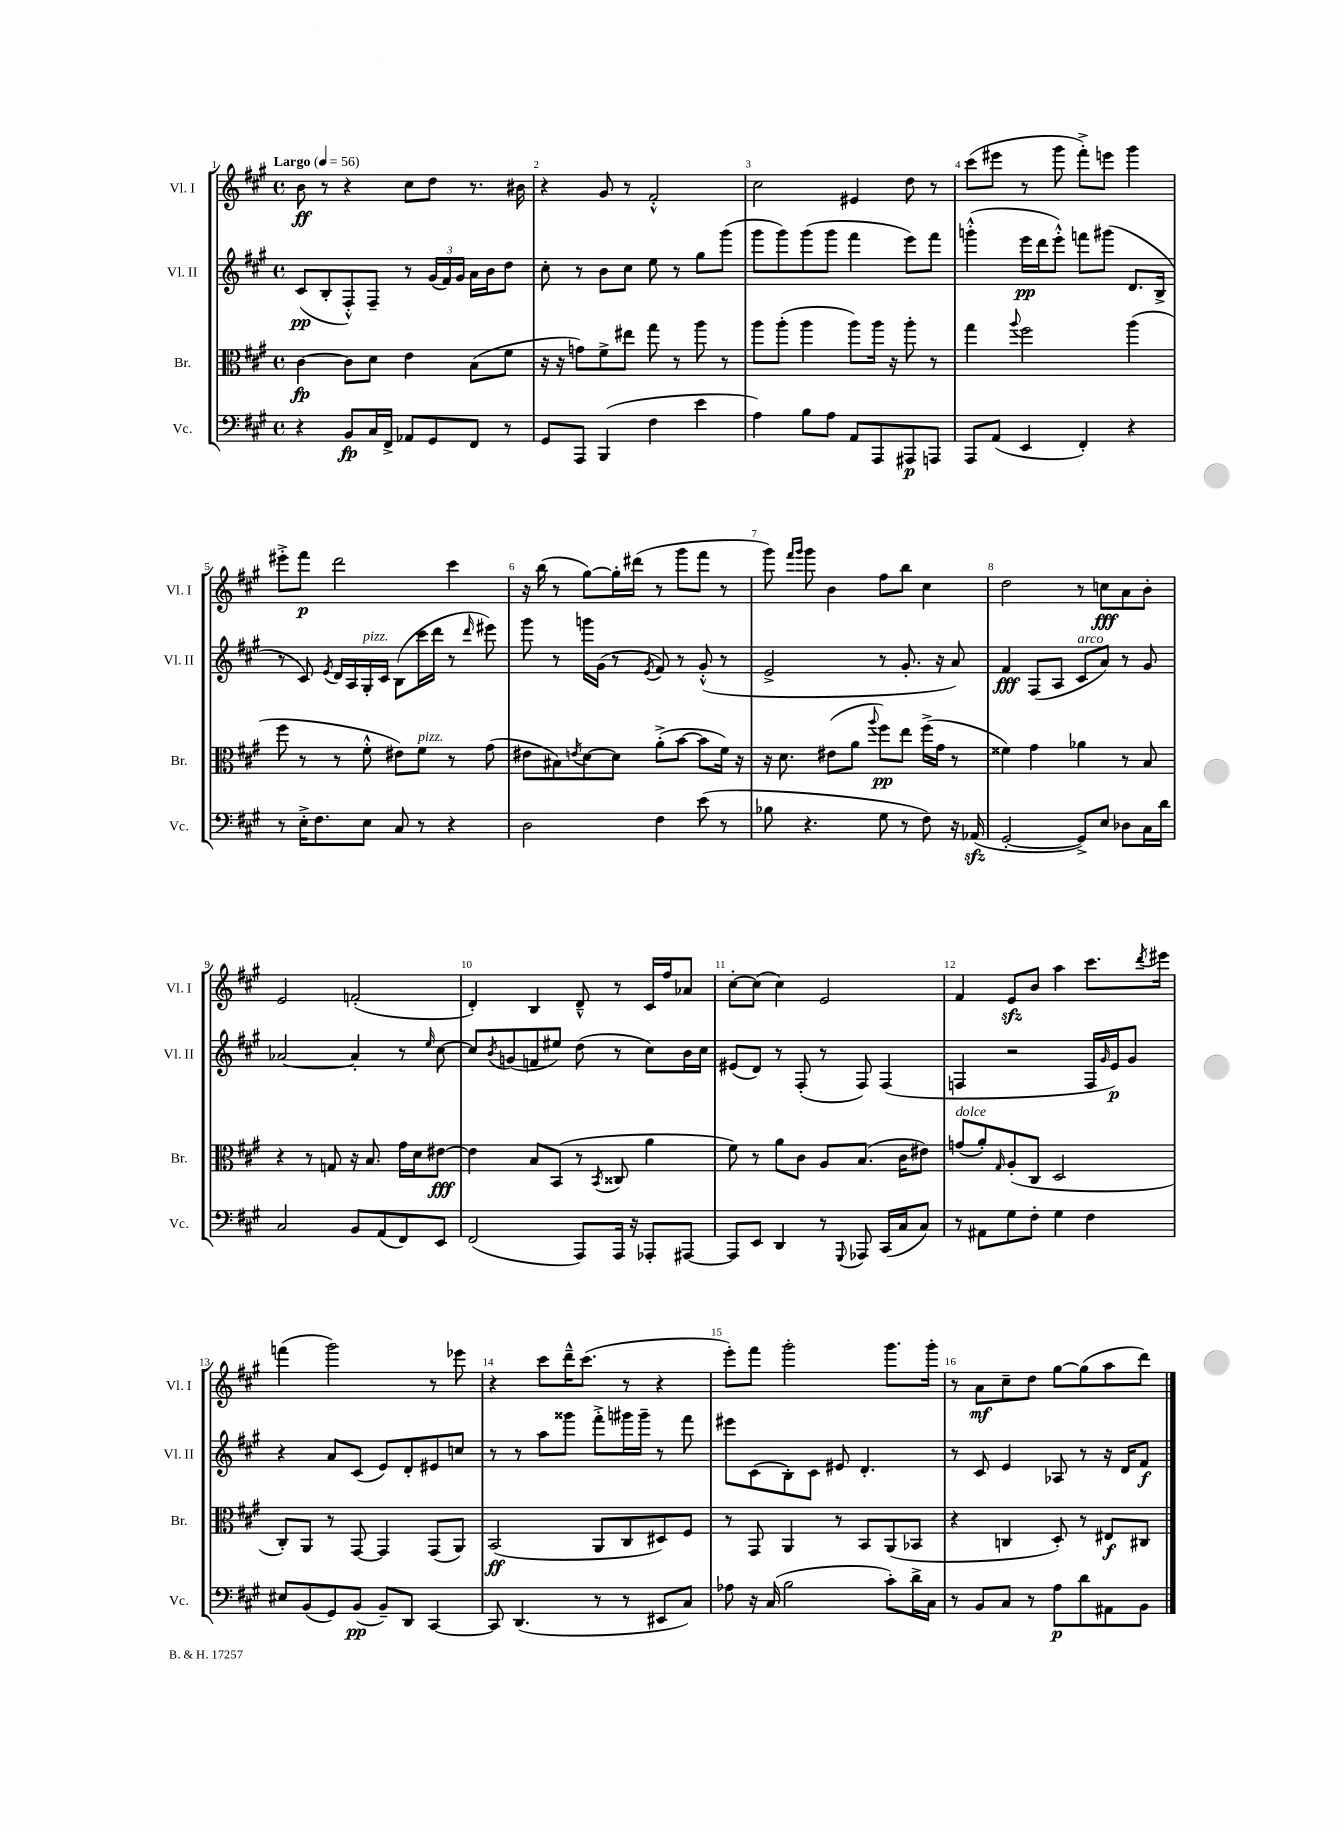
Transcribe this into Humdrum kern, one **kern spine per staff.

**kern	**kern	**kern	**kern
*staff4	*staff3	*staff2	*staff1
*clefF4	*clefC3	*clefG2	*clefG2
*k[f#c#g#]	*k[f#c#g#]	*k[f#c#g#]	*k[f#c#g#]
*M4/4	*M4/4	*M4/4	*M4/4
*met(c)	*met(c)	*met(c)	*met(c)
*MM56	*MM56	*MM56	*MM56
4r	[4c#	(8c#	8b
.	.	8B'	8r
8BB	8c#]	8F#'^^)	4r
16C#	8d	8F#~	.
16FF#^	.	.	.
8AA-	4e	8r	8cc#
8GG#	.	(24g#	8dd
.	.	24f#)	.
.	.	24g#	.
8FF#	(8B	16a	8.r
.	.	16b	.
8r	8f#	8dd	.
.	.	.	16b#
=	=	=	=
8GG#	16r	8cc#'	4r
.	16r	.	.
8AAA	8g)	8r	.
(4BBB	8f#^	8b	8g#
.	8ee#	8cc#	8r
4F#	8gg#	8ee	2f#'^^
.	8r	8r	.
4e	8aa	8gg#	.
.	8r	(8ggg#	.
=	=	=	=
4A)	8aa	8ggg#	2cc#
.	(8aa'	8ggg#)	.
8B	4aa	(8ggg#	.
8A	.	8ggg#	.
8AA	8aa)	4fff#	4e#
8AAA	16aa	.	.
.	16r	.	.
8AAA#	8aa'	8eee)	8dd
8AAA	8r	8fff#	8r
=	=	=	=
8AAA	4gg#	(4ggg'^^	(8ccc#
(8AA	.	.	8eee#
.	8qqaa	.	.
4EE	2ff#	16eee	8r
.	.	16ddd	.
.	.	8eee'^^)	8ggg#
4FF#')	.	8fff	8fff#'^)
.	.	(8ggg#	8eee
4r	(4aa	8.d	4ggg#
.	.	16B^	.
=	=	=	=
8r	8ff#	8r	8eee#'^
16E'^	8r	8c#)	8fff#
8.F#	.	.	.
.	.	8qe	.
.	8r	16d	2ddd
.	.	16A	.
8E	8f#'^^	16G#'	.
.	.	16c#	.
8C#	8e#)	(8B	.
8r	8f#	16ccc#	.
.	.	16ddd	.
4r	8r	8r	4ccc#
.	.	16qqddd	.
.	(8g#	8eee#)	.
=	=	=	=
2D	8e#	8ggg#	16r
.	.	.	(16bb
.	8B#)	8r	8r
.	8qe	.	.
.	[8d	16ggg	[8gg#)
.	.	(16g#	.
.	8d]	8r	16gg#']
.	.	.	(16ddd#
.	.	8qe	.
4F#	(8a'^	8f#)	8r
.	[8b	8r	8ggg#
(8e	8b]	(8g#'^^	8fff#
8r	16f#)	8r	8r
.	16r	.	.
=	=	=	=
8B-	16r	2e^	8ggg#)
.	8.d	.	.
.	.	.	16qqfff#
.	.	.	16qqggg#
4.r	.	.	8ggg#
.	(8e#	.	4b
.	8a	.	.
.	8qqaa	.	.
8G#	8ff#)	8r	8ff#
8r	8ee	8.g#'	8bb
8F#)	(16ff#^	.	4cc#
.	16g#	16r	.
16r	8r	8a)	.
(16AA-	.	.	.
=	=	=	=
[2GG#'	4f##)	4f#	2dd
.	4g#	(8F#	.
.	.	8A	.
8GG#^])	4a-	8c#	8r
8E	.	8a)	8cc
8D-	8r	8r	8a
16C#	8B	8g#	8b'
16d	.	.	.
=	=	=	=
2C#	4r	[2a-	2e
.	8r	.	.
.	8G	.	.
8BB	16r	4a-']	(2f'
.	8.B	.	.
(8AA	.	.	.
8FF#)	16g#	8r	.
.	16d	.	.
.	.	16qqee	.
8EE	[8e#	[8cc#	.
=	=	=	=
(2FF#	4e#]	8cc#]	4d')
.	.	8qb	.
.	.	(8g	.
.	8B	8f	4B
.	(8BB	8ee#)	.
8AAA)	8r	(8dd	8d~^^
.	8qBB	.	.
16AAA	8C##	8r	8r
16r	.	.	.
8AAA-'	4a	8cc#)	16c#
.	.	.	16ff#
[8AAA#	.	16b	8a-
.	.	16cc#	.
=	=	=	=
8AAA#]	8f#)	(8e#	[8cc#'
8EE	8r	8d)	(8cc#]
4DD	8a	8r	4cc#)
.	8c#	(8F#'	.
8r	8A	8r	2e
8qqGGG#	.	.	.
8AAA-	(8.B	8F#)	.
(16CC#	.	(4F#	.
16C#	16c#	.	.
8C#)	8e#)	.	.
=	=	=	=
8r	(8g	4F	4f#
8AA#	8a')	.	.
.	16qqG#	.	.
8G#	(8A'	2r	8e
8F#'	8C#	.	8b
4G#	2D	.	4aa
4F#	.	16F	8.ccc#
.	.	16qqg#	.
.	.	16e)	.
.	.	8g#	.
.	.	.	8qddd
.	.	.	16eee#
=	=	=	=
8E#	8C#')	4r	(4fff
(8BB	8AA	.	.
8GG#)	8r	8a	2ggg#)
(8BB	[8GG#	(8c#	.
8BB~)	4GG#]	8e)	.
8DD	.	8d'	.
[4CC#	(8GG#	8e#	8r
.	8AA)	8cc	8eee-
=	=	=	=
8CC#]	(2BB	8r	4r
(4.DD	.	8r	.
.	.	8aa	8ccc#
.	.	8ggg##	16ddd~^^
.	.	.	(8.ccc#
8r	8AA	8fff#'^	.
8r	8C#	16ggg#	8r
.	.	16ggg#~	.
8EE#	8D#)	8r	4r
8C#)	8F#	8fff#	.
=	=	=	=
8A-	8r	8eee#	8eee')
16r	8GG#	(8c#	8fff#
(16C#	.	.	.
2B	4AA	8B')	2ggg#'
.	.	8c#	.
.	8r	8e#	.
.	8BB	4.d'	.
8c#')	(8AA	.	8.ggg#
16d^	8BB-	.	.
16C#	.	.	16ggg#'
=	=	=	=
8r	4r	8r	8r
8BB	.	8c#	8a
8C#	4C	4e	8cc#~
8r	.	.	8dd
8A	8D')	8A-	[8gg#
8d	8r	8r	(8gg#]
8AA#	8E#	16r	8aa
.	.	16d	.
8BB	8C#	8f#	8ddd)
==	==	==	==
*-	*-	*-	*-
